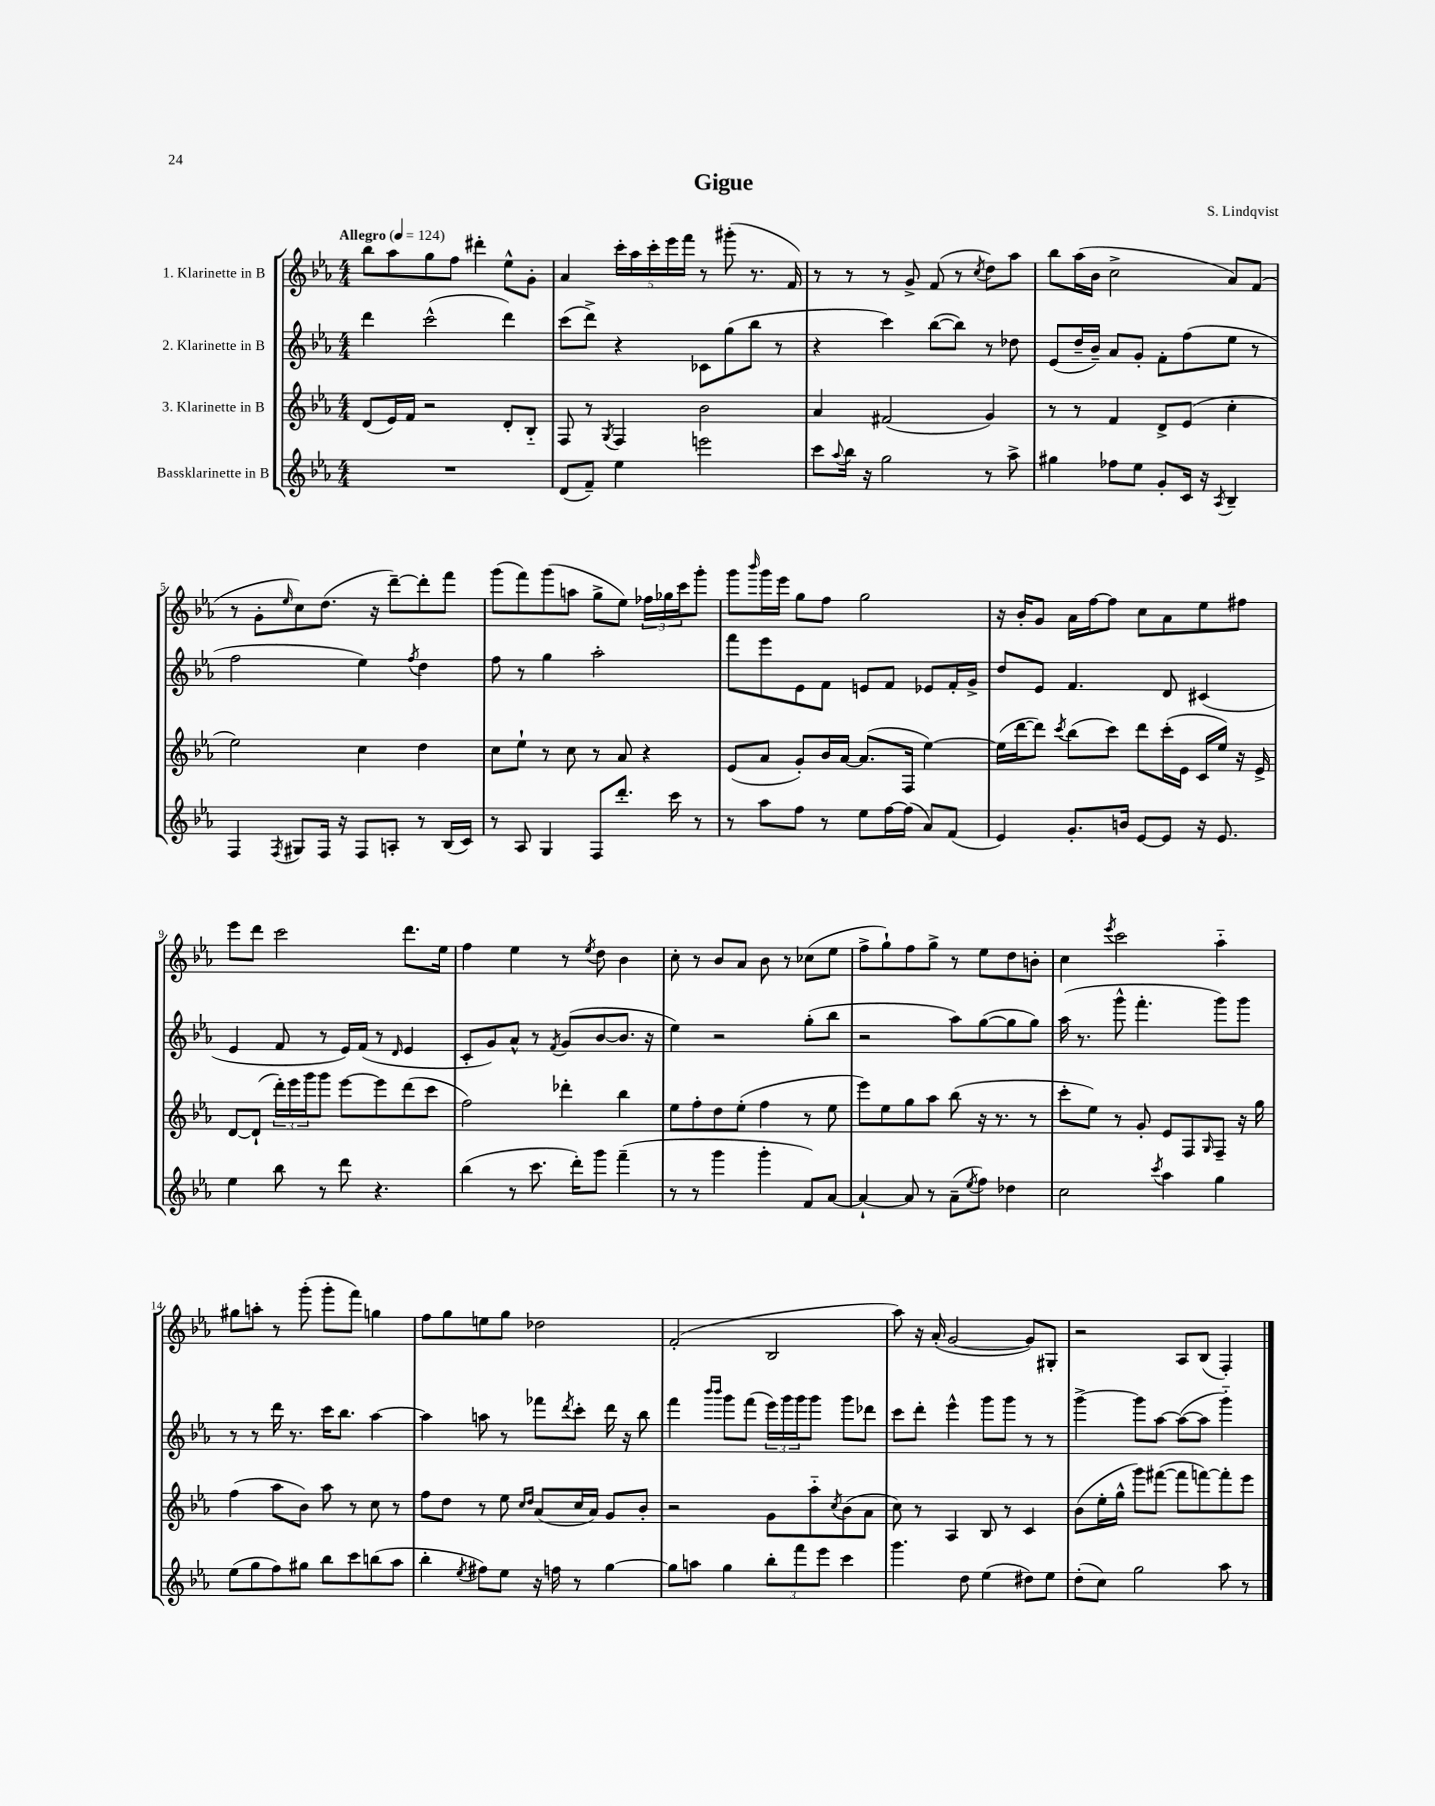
\header { title = "Gigue" composer = "S. Lindqvist" }
<<
\new StaffGroup <<
\new Staff = "s0" \with { instrumentName = "1. Klarinette in B" } {
    \clef treble \key ees \major \numericTimeSignature \time 4/4 \tempo "Allegro" 4 = 124
    bes''8 aes''8 g''8 f''8 dis'''4-. ees''8-^ g'8-. |
    aes'4 \tuplet 5/4 { c'''16-. aes''16 c'''16-. ees'''16 f'''16 } r8 gis'''8-.( r8. f'16) |
    r8 r8 r8 g'8-> f'8( r8 \acciaccatura { c''8 } d''8) aes''8 |
    bes''8 aes''16( bes'16 c''2-> aes'8) f'8( |
    r8 g'8-. \grace { ees''16 } c''8) d''8.( r16 d'''8~--) d'''8-. f'''8 |
    g'''8( f'''8) g'''8( a''8 g''8-> ees''8) \tuplet 3/2 { fes''16 ges''16 c'''16 } g'''8-. |
    g'''8 \grace { bes'''16 } g'''16 ees'''16 g''8 f''8 g''2 |
    r16 bes'16-. g'8 aes'16 f''16~ f''8 c''8 aes'8 ees''8 fis''8 |
    ees'''8 d'''8 c'''2 d'''8. ees''16 |
    f''4 ees''4 r8 \acciaccatura { ees''8 } d''8 bes'4 |
    c''8-. r8 bes'8 aes'8 bes'8 r8 ces''8( ees''8 |
    f''8-> g''8-!) f''8 g''8-> r8 ees''8 d''8 b'8-. |
    c''4 \acciaccatura { ees'''8 } c'''2 aes''4-_ |
    gis''8 a''8-. r8 g'''8-.( g'''8-. f'''8) g''4 |
    f''8 g''8 e''8 g''8 des''2 |
    f'2-.( bes2 |
    aes''8) r16 aes'16-.( g'2~ g'8) gis8-. |
    r2 aes8 bes8( f4-.) \bar "|." |
}
\new Staff = "s1" \with { instrumentName = "2. Klarinette in B" } {
    \clef treble \key ees \major \numericTimeSignature \time 4/4
    d'''4 c'''2-^( d'''4) |
    c'''8( d'''8->) r4 ces'8 g''8( bes''8 r8 |
    r4 c'''4) bes''8~( bes''8) r8 des''8 |
    ees'8( d''16-- bes'16--) aes'8 g'8-. f'8-. f''8( ees''8 r8 |
    f''2 ees''4) \acciaccatura { f''8 } d''4 |
    f''8 r8 g''4 aes''2-. |
    f'''8 ees'''8 ees'8 f'8 e'8 f'8 ees'8 f'16-. g'16-> |
    d''8 ees'8 f'4. d'8 cis'4( |
    ees'4 f'8 r8 ees'16) f'16( r8 \grace { d'16 } ees'4 |
    c'8-. g'8) aes'8-^ r8 \acciaccatura { f'8 } g'8( bes'8~ bes'8. r16 |
    ees''4) r2 g''8-.( bes''8 |
    r2 aes''8) g''8~( g''8 g''8) |
    aes''16( r8. g'''8-^ f'''4.-. g'''8) g'''8 |
    r8 r8 d'''16 r8. c'''16 bes''8. aes''4~ |
    aes''4 a''8 r8 fes'''8 \acciaccatura { d'''8 } c'''8-. d'''16 r16 bes''8 |
    f'''4 \grace { bes'''16 bes'''16 } g'''8 f'''8( \tuplet 3/2 { ees'''16) g'''16 g'''16 } g'''8 g'''8 des'''8 |
    c'''8 d'''8-. ees'''4-^ g'''8 g'''8 r8 r8 |
    g'''4~-> g'''8 aes''8~ aes''8~( aes''8 g'''4-_) \bar "|." |
}
\new Staff = "s2" \with { instrumentName = "3. Klarinette in B" } {
    \clef treble \key ees \major \numericTimeSignature \time 4/4
    d'8( ees'16) f'16 r2 d'8-. bes8-_ |
    f8 r8 \acciaccatura { g8 } f4 bes'2 |
    aes'4 fis'2( g'4) |
    r8 r8 f'4 d'8-> ees'8( c''4-. |
    ees''2) c''4 d''4 |
    c''8 ees''8-! r8 c''8 r8 aes'8 r4 |
    ees'8( aes'8 g'8-.) bes'16 aes'16~ aes'8.( f16 ees''4~) |
    ees''16( d'''16~ d'''8) \acciaccatura { c'''8 } bes''8( c'''8) d'''8 c'''16-.( ees'16 c'16 ees''16) r16 ees'16-> |
    d'8~ d'8-!( \tuplet 3/2 { d'''16-.) ees'''16 g'''16 } g'''8 ees'''8~ ees'''8 d'''8( c'''8 |
    f''2) des'''4-. bes''4 |
    ees''8 f''8-. d''8 ees''8-.( f''4 r8 ees''8 |
    ees'''8) ees''8 g''8 aes''8 bes''8( r16 r8. r8 |
    c'''8-. ees''8) r8 g'8-. ees'8 f8 \grace { g16 } f8-- r16 g''16 |
    f''4( aes''8 bes'8) aes''8 r8 c''8 r8 |
    f''8 d''8 r8 ees''8 \grace { c''16 d''16 } aes'8( c''16 aes'16) g'8 bes'8-. |
    r2 g'8 aes''8-_ \acciaccatura { c''8 } bes'8( aes'8 |
    c''8) r8 aes4 bes8 r8 c'4 |
    bes'8( ees''16-. g''16-^ g'''8) fis'''8~( fis'''8 f'''8~) f'''8-. ees'''8 \bar "|." |
}
\new Staff = "s3" \with { instrumentName = "Bassklarinette in B" } {
    \clef treble \key ees \major \numericTimeSignature \time 4/4
    R1 |
    d'8( f'8--) ees''4 e'''2 |
    c'''8 \appoggiatura { aes''8 } bes''16 r16 g''2 r8 aes''8-> |
    gis''4 fes''8 ees''8 g'8-. c'16 r16 \acciaccatura { aes8 } bes4-- |
    f4 \acciaccatura { f8 } gis8 f16 r16 f8 a8-. r8 bes16( c'16) |
    r8 aes8 g4 f8 d'''8.-. c'''16 r8 |
    r8 aes''8 f''8 r8 ees''8 f''16~ f''16( aes'8) f'8( |
    ees'4) g'8.-. b'16 ees'8~ ees'8 r16 ees'8. |
    ees''4 bes''8 r8 d'''8 r4. |
    bes''4( r8 c'''8. d'''16-.) g'''8 f'''4--( |
    r8 r8 g'''4 g'''4-. f'8) aes'8~ |
    aes'4~-! aes'8 r8 aes'8--( \acciaccatura { ees''8 } f''8) des''4 |
    c''2 \acciaccatura { c'''8 } aes''4 g''4 |
    ees''8( g''8 f''8) gis''8 bes''8 c'''8 b''8( aes''8 |
    bes''4-. \acciaccatura { ees''8 } fis''8) ees''8 r16 f''16 r8 g''4~ |
    g''8 a''8 g''4 \tuplet 3/2 { bes''8-. f'''8 ees'''8 } c'''4 |
    g'''4. d''8 ees''4( dis''8) ees''8 |
    d''8-.( c''8) g''2 aes''8 r8 \bar "|." |
}
>>
>>
